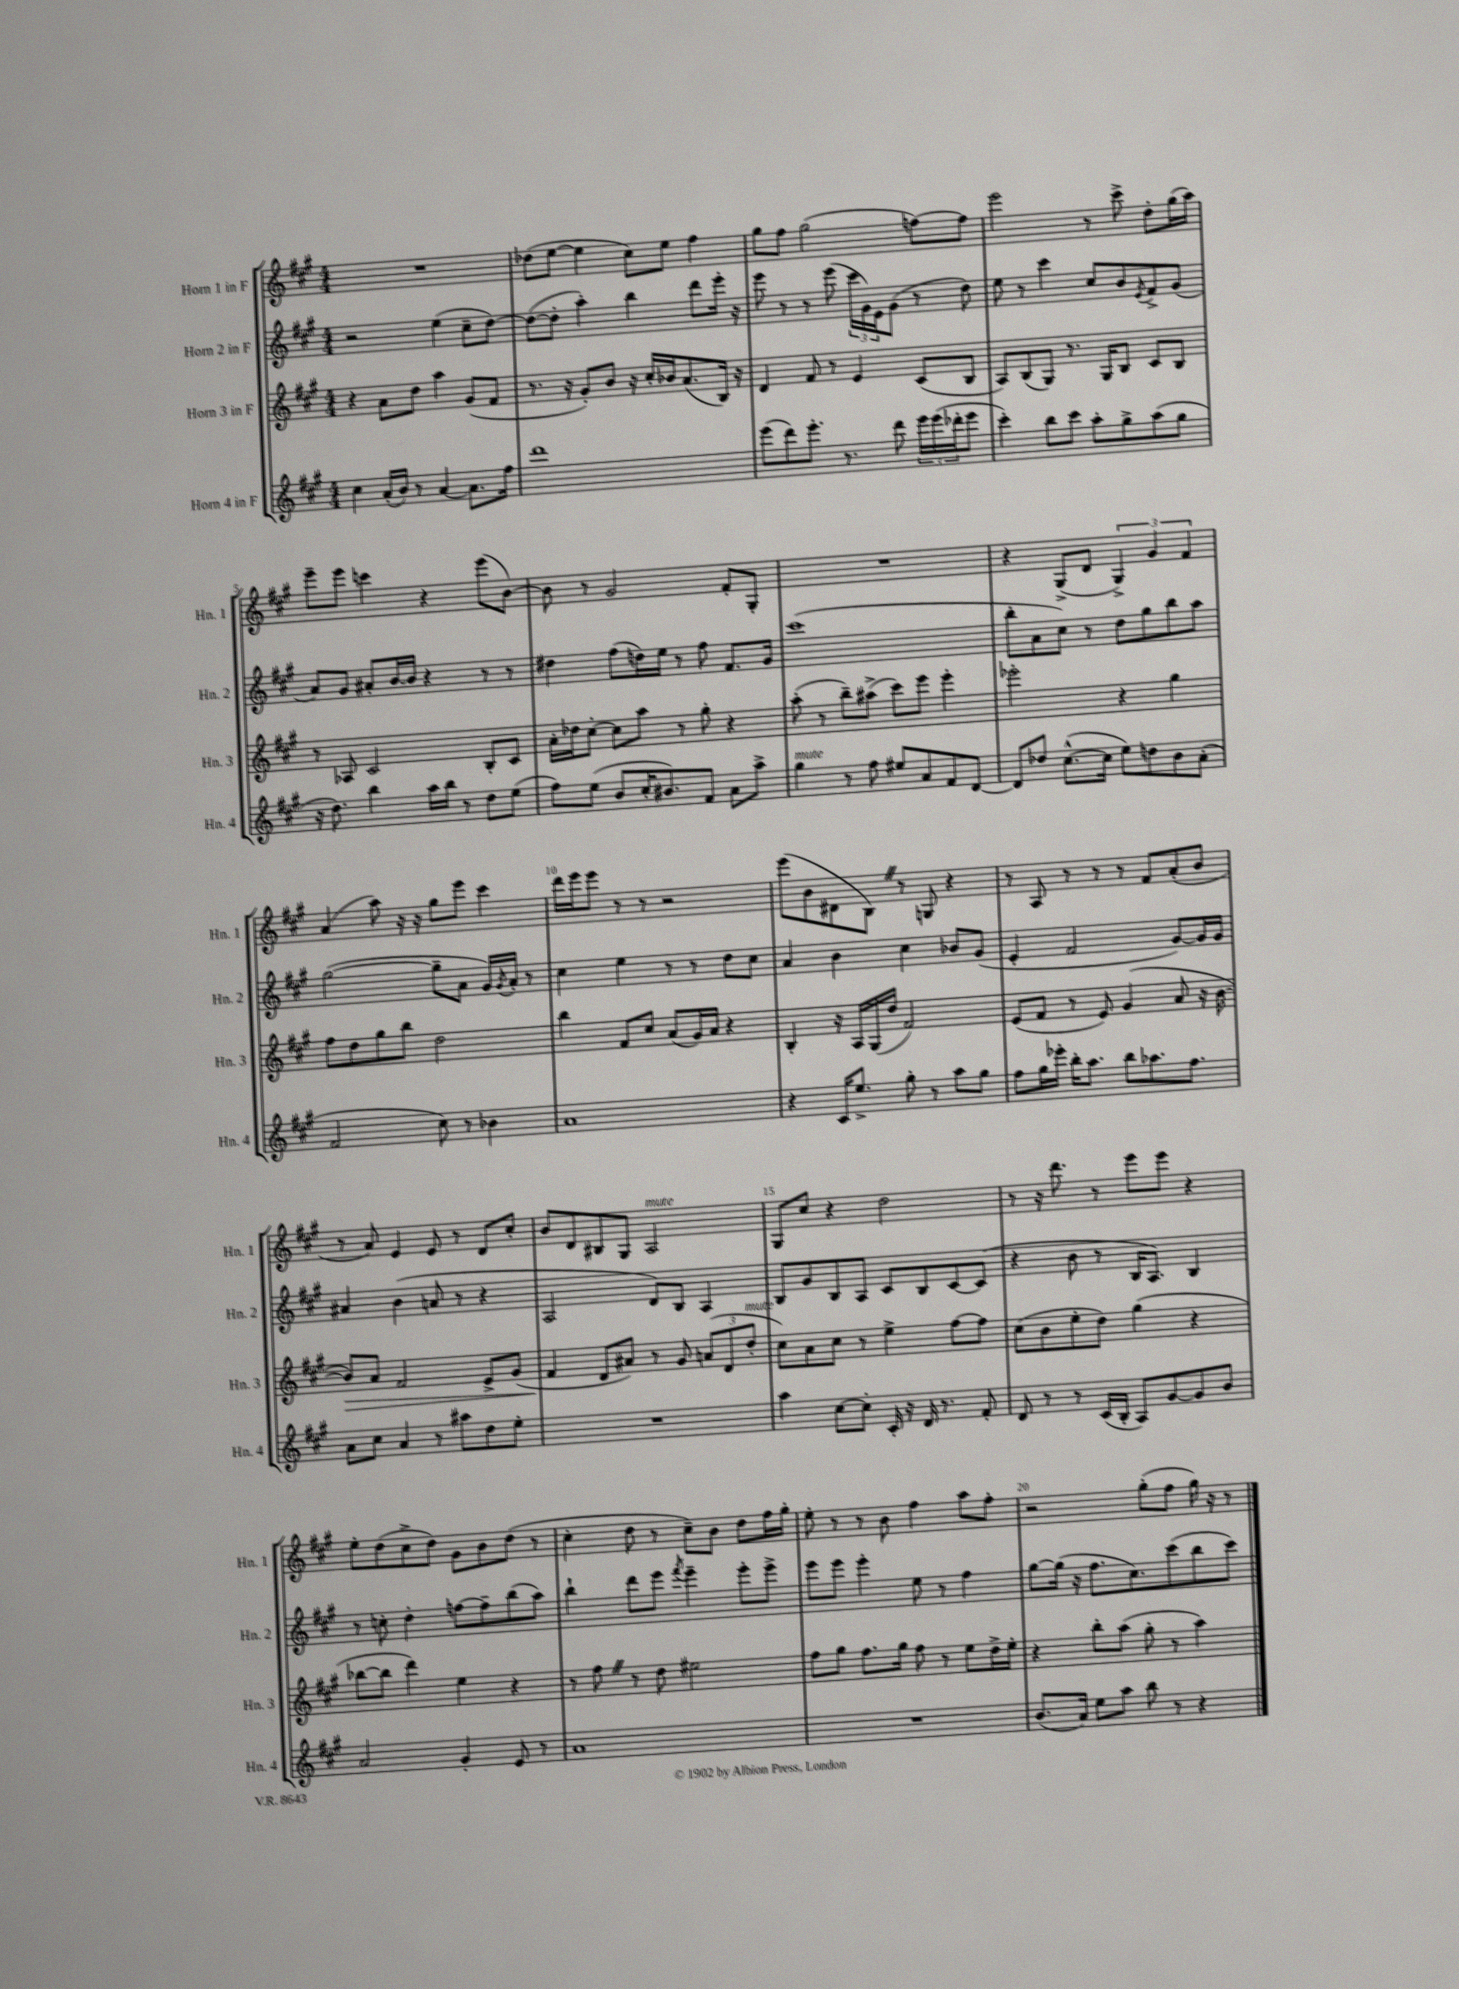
<<
\new StaffGroup <<
\new Staff = "s0" \with { instrumentName = "Horn 1 in F" shortInstrumentName = "Hn. 1" } {
    \clef treble \key a \major \numericTimeSignature \time 4/4
    R1 |
    des''8( e''8~ e''4 cis''8) e''8 fis''4 |
    gis''8 fis''8 gis''2( f''8~) f''8 |
    e'''2 r8 cis'''8-> d''8-. gis''16( a''16) |
    e'''8-- e'''8 c'''4 r4 e'''8( b'8~) |
    b'8 r8 gis'2 fis'8-. gis8-. |
    R1 |
    r4 gis8->( d'8 \tuplet 3/2 { gis4->) gis'4 fis'4 } |
    a'4( a''8) r16 r16 gis''8 e'''8 cis'''4 |
    d'''16 e'''16 e'''8 r8 r8 r2 |
    e'''8( b'8 dis'8 b8) \once \override BreathingSign.text = \markup { \musicglyph "scripts.caesura.straight" } \breathe r8 g8 r4 |
    r8 a8 r8 r8 r8 fis'8 a'8-.( b'8 |
    r8 a'8) e'4 e'8 r8 d'8 cis''8-. |
    b'8 d'8 bis8 gis8 a2^\markup { \italic "mute" } |
    gis8 cis''8 r4 d''2 |
    r8 r16 d'''8. r8 e'''8 e'''8 r4 |
    e''8-. d''8( cis''8-> d''8) gis'8 b'8 d''8( r8 |
    cis''4-. d''8 r8 cis''8--) b'8 d''8 fis''16 gis''16-. |
    e''8-. r8 r8 b'8 fis''4 a''8 fis''8-. |
    r2 gis''8-.( fis''8 gis''16) r16 r8 \bar "|." |
}
\new Staff = "s1" \with { instrumentName = "Horn 2 in F" shortInstrumentName = "Hn. 2" } {
    \clef treble \key a \major \numericTimeSignature \time 4/4
    r2 e''4( cis''8-- d''8~) |
    d''8~( d''8-. a''4-.) b''4 d'''8 e'''16-. r16 |
    e'''8 r8 r8 e'''8( \tuplet 3/2 { cis'''16 gis'16) e'16 } gis'8( r8 d''8) |
    e''8 r8 cis'''4 cis''8 b'8 \acciaccatura { e'8 } fis'8-> gis'8( |
    a'8) gis'8 ais'8-. b'16~ b'16 r4 r8 r8 |
    dis''4 fis''8( d''16) e''16 r8 fis''8 fis'8. gis'16 |
    cis'''1( |
    b''8-. a'8 cis''8) r8 d''8 gis''8 b''8 a''8 |
    gis''2~( gis''8-- a'8 gis'16) \acciaccatura { gis'8 } a'16-. r8 |
    cis''4 e''4 r8 r8 d''8 cis''8 |
    a'4 b'4 cis''4 bes'8 gis'8( |
    e'4-. fis'2 gis'8~) gis'16 gis'16 |
    ais'4 b'4( a'8 r8 r4 |
    a2 d'8) b8 a4 |
    b8 gis'8 b8 a8 cis'8 b8 cis'8~ cis'8( |
    r4 b'8 r8 b16 a8.) b4 |
    r8 c''8-. d''4-. f''8~ f''8-- b''8( a''8) |
    b''4-! d'''8 e'''8 \acciaccatura { fis'''8 } e'''4-- e'''8-. e'''8-> |
    e'''8 e'''8 e'''4-. e''8 r8 fis''4 |
    gis''8~ gis''16( r16 fis''8. cis''8.) cis'''8( b''8 cis'''8) \bar "|." |
}
\new Staff = "s2" \with { instrumentName = "Horn 3 in F" shortInstrumentName = "Hn. 3" } {
    \clef treble \key a \major \numericTimeSignature \time 4/4
    r4 a'8 d''8 a''4 gis'8( fis'8 |
    r8. r16 gis'8-.) b'8 r16 cis''16-. bes'16 a'8.( b16) r16 |
    d'4 fis'8 r8 e'4 cis'8( b8 |
    a8) b8( gis8) r8. gis16 b8 cis'8 b8 |
    r8 aes8 cis'2 b8-. cis'8 |
    a'16-. des''16 cis''8~-. cis''8 a''8 r8 gis''8-. r4 |
    a''8-.( r8 b''8--) ais''8->( cis'''8) e'''8 e'''4-. |
    ees'''2-. r4 gis''4 |
    fis''8 d''8 gis''8 b''8 d''2 |
    b''4 fis'8 cis''8 a'8( gis'16) a'16 r4 |
    b4-. r16 a16 gis16( d''16 fis'2) |
    e'8( fis'8 r8 e'8) gis'4( a'8 r16 b'16~ |
    b'8\>) a'8 fis'2 e'8-> gis'8( |
    fis'4\! d'8 ais'8) r8 gis'8 \tuplet 3/2 { a'8( d'8 d''8-.^\markup { \italic "mute" } } |
    cis''8) a'8 cis''8 r8 e''4-> fis''8~ fis''8 |
    cis''8( b'8 e''8-. d''8) gis''4( r4 |
    bes''8~ bes''8 d'''4) e''4 r4 |
    r8 fis''8 \once \override BreathingSign.text = \markup { \musicglyph "scripts.caesura.straight" } \breathe r8 d''8 eis''2 |
    fis''8 gis''8 fis''8. gis''16 fis''8 r8 e''8 d''16-> e''16-. |
    r4 b''8-. a''8( gis''8-. r8 a''4) \bar "|." |
}
\new Staff = "s3" \with { instrumentName = "Horn 4 in F" shortInstrumentName = "Hn. 4" } {
    \clef treble \key a \major \numericTimeSignature \time 4/4
    cis''4 a'16-.( b'16) r8 a'4~ a'8. fis''16 |
    d'''1 |
    e'''8( d'''8) e'''8.-. r8. d'''8 \tuplet 3/2 { e'''16 e'''16( des'''16-. } e'''8 |
    cis'''4-.) b''8 cis'''8 a''8-. gis''8-> a''8( gis''8 |
    r16 d''8.) b''4 a''16 b''16 r8 d''8 e''8( |
    fis''8) e''8( b'8 cis''16-. bis'8.) fis'8 a'8 a''8-> |
    gis''4^\markup { \italic "mute" } r8 fis''8 eis''8 a'8 fis'8 d'8~ |
    d'8 des''8 cis''8.~-^( cis''16 e''8) d''8 b'8 a'8-.( |
    fis'2 cis''8) r8 bes'4 |
    a'1 |
    r4 cis'16 e''8.-> gis''8-. r8 a''8 gis''8 |
    fis''8 gis''16 ees'''16-. b''16-. a''8. b''8 aes''8. fis''8. |
    a'8 cis''8 a'4 r8 ais''8 d''8 e''8-. |
    R1 |
    a''4 cis''8~ cis''8-. cis'16-. r16 d'16 r8. fis'8-. |
    d'8 r8 r8 cis'16( b16-. a8) gis'8~ gis'8 b'8 |
    a'2 gis'4-. e'8 r8 |
    a'1 |
    R1 |
    b'8.( a'16) e''8 a''8 b''8 r8 r4 \bar "|." |
}
>>
>>
\layout { \context { \Score \override BarNumber.break-visibility = ##(#f #t #t) barNumberVisibility = #(every-nth-bar-number-visible 5) } }
